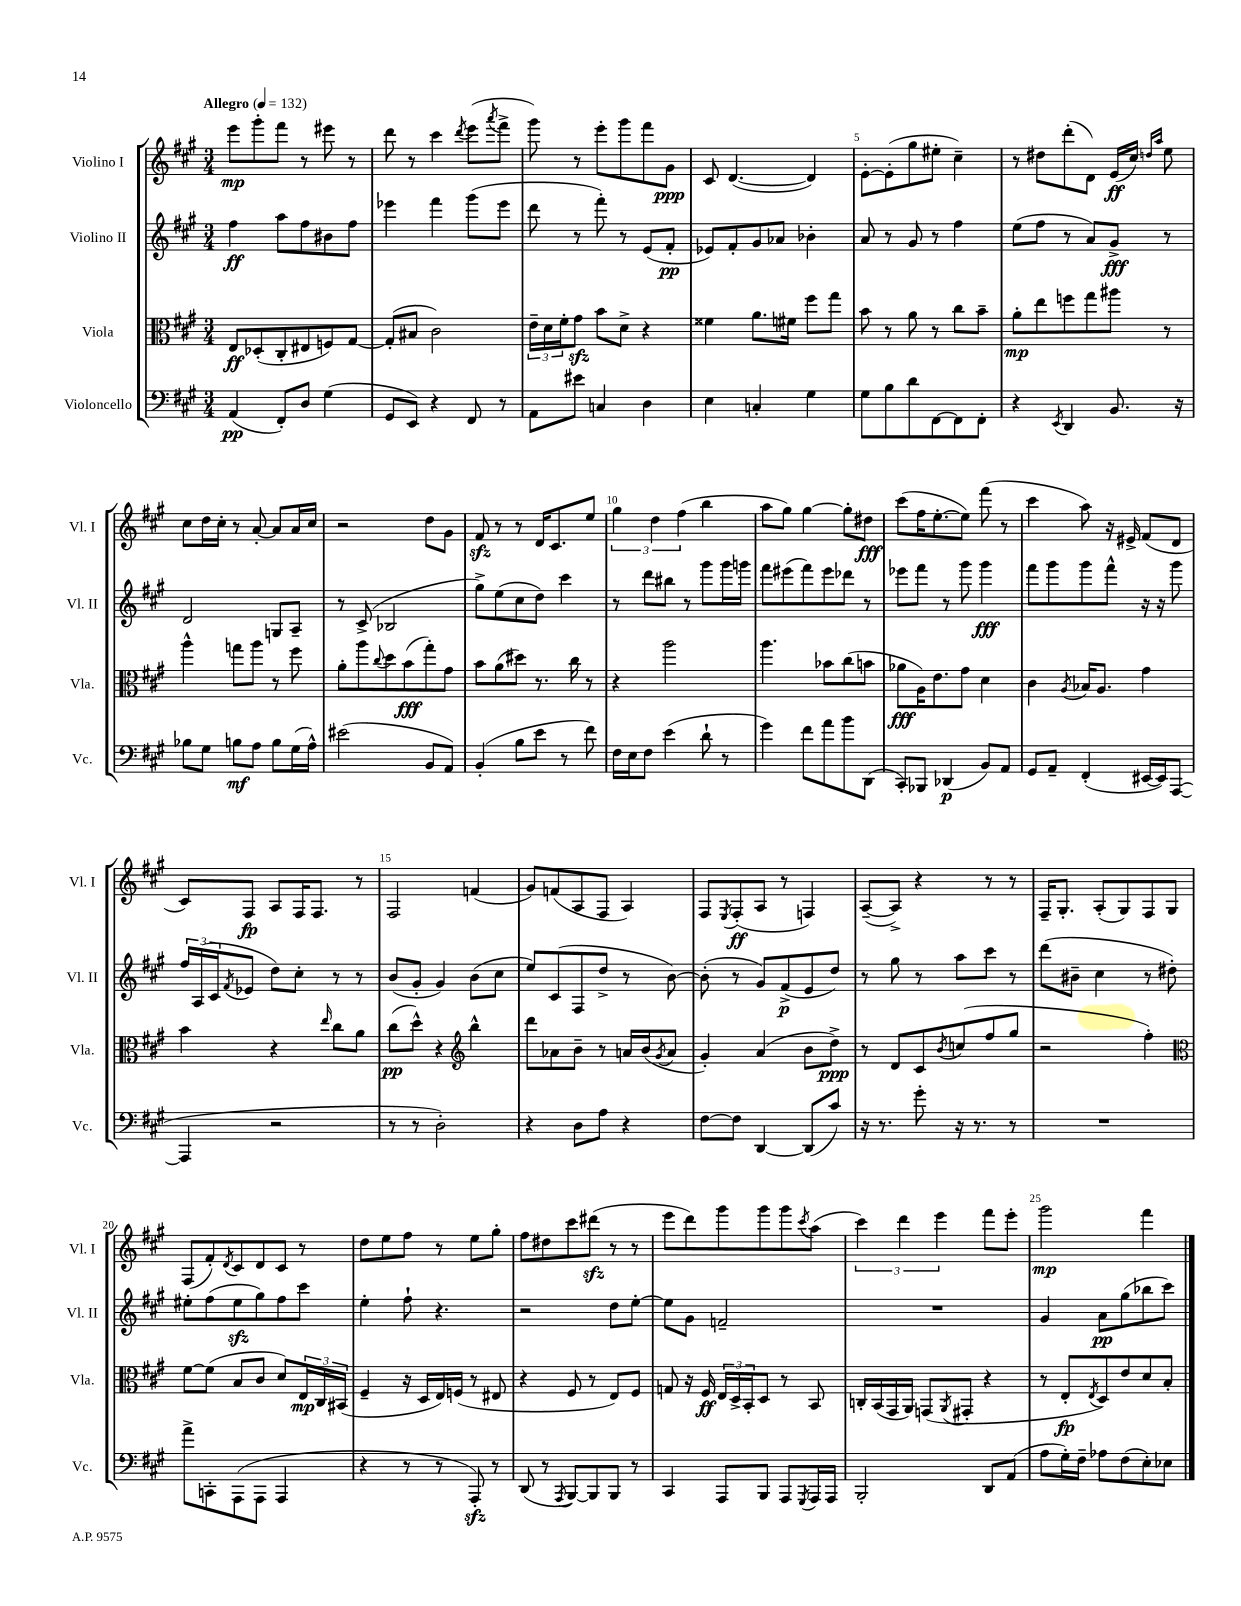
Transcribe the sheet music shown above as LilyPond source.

<<
\new StaffGroup <<
\new Staff = "s0" \with { instrumentName = "Violino I" shortInstrumentName = "Vl. I" } {
    \clef treble \key a \major \numericTimeSignature \time 3/4 \tempo "Allegro" 4 = 132
    e'''8\mp gis'''8-. fis'''8 r8 eis'''8 r8 |
    d'''8 r8 cis'''4 \acciaccatura { d'''8 } e'''8( \acciaccatura { a'''8 } fis'''8-> |
    gis'''8) r8 e'''8-. gis'''8 fis'''8 gis'8\ppp |
    cis'8 d'4.~( d'4) |
    e'8~-. e'8-.( gis''8 eis''8-. cis''4--) |
    r8 dis''8 d'''8-.( d'8) e'16\ff( cis''16) \grace { d''16 a''16 } e''8 |
    cis''8 d''16 cis''16-. r8 a'8~-. a'8 a'16 cis''16 |
    r2 d''8 gis'8 |
    fis'8\sfz r8 r8 d'16 cis'8. e''8 |
    \tuplet 3/2 { gis''4 d''4 fis''4( } b''4 |
    a''8 gis''8) gis''4~ gis''8-. dis''8\fff |
    cis'''8( fis''16 e''8.~-. e''8) fis'''8( r8 |
    cis'''4 a''8) r16 eis'16-> fis'8( d'8 |
    cis'8) fis8\fp a8 fis16 fis8. r8 |
    fis2 f'4( |
    gis'8) f'8( a8 fis8 a4) |
    fis8 \acciaccatura { e8 } fis8-.\ff( a8 r8 f4) |
    a8~--( a8->) r4 r8 r8 |
    fis16-- gis8.-. a8-.( gis8) fis8 gis8 |
    fis8( fis'8-.) \acciaccatura { d'8 } cis'8 d'8 cis'8 r8 |
    d''8 e''8 fis''8 r8 e''8 gis''8-. |
    fis''8 dis''8 cis'''8 dis'''8\sfz( r8 r8 |
    e'''8 d'''8) gis'''8 gis'''8 gis'''8 \acciaccatura { cis'''8 } a''8( |
    \tuplet 3/2 { cis'''4) d'''4 e'''4 } fis'''8 e'''8-. |
    gis'''2\mp fis'''4 \bar "|." |
}
\new Staff = "s1" \with { instrumentName = "Violino II" shortInstrumentName = "Vl. II" } {
    \clef treble \key a \major \numericTimeSignature \time 3/4
    fis''4\ff a''8 fis''8 bis'8 fis''8 |
    ees'''4 fis'''4 gis'''8( ees'''8 |
    d'''8 r8 fis'''8-.) r8 e'8( fis'8-.\pp |
    ees'8) fis'8-. gis'8 aes'8 bes'4-. |
    a'8 r8 gis'8 r8 fis''4 |
    e''8( fis''8 r8 a'8) gis'8->\fff r8 |
    d'2 g8 a8-- |
    r8 cis'8->( bes2 |
    gis''8->) e''8( cis''8 d''8) cis'''4 |
    r8 d'''8 bis''8 r8 gis'''8 gis'''16 g'''16 |
    fis'''8 eis'''8( fis'''8) eis'''8 des'''8 r8 |
    ees'''8 fis'''8 r8 gis'''8 gis'''4\fff |
    fis'''8 gis'''8 gis'''8 fis'''8-^ r16 r16 gis'''8 |
    \tuplet 3/2 { fis''16 a16( cis'16 } \acciaccatura { fis'8 } ees'8 d''8) cis''8-. r8 r8 |
    b'8( gis'8-. gis'4) b'8( cis''8 |
    e''8) cis'8( fis8 d''8-> r8 b'8~) |
    b'8-.( r8 gis'8) fis'8->\p( e'8 d''8) |
    r8 gis''8 r8 a''8 cis'''8 r8 |
    d'''8( bis'8-- cis''4 r8 dis''8-.) |
    eis''8-. fis''8( eis''8\sfz gis''8) fis''8 cis'''8 |
    e''4-. fis''8-! r4. |
    r2 d''8 e''8~-. |
    e''8 gis'8 f'2-- |
    R2. |
    gis'4 a'8\pp gis''8( bes''8 cis'''8) \bar "|." |
}
\new Staff = "s2" \with { instrumentName = "Viola" shortInstrumentName = "Vla." } {
    \clef alto \key a \major \numericTimeSignature \time 3/4
    e8\ff des8-.( cis8-. eis8 f8) gis8~ |
    gis8-.( bis8 cis'2) |
    \tuplet 3/2 { e'16-- d'16 fis'16-. } gis'8\sfz b'8 d'8-> r4 |
    fisis'4 a'8. fis'16 fis''8 gis''8 |
    b'8 r8 a'8 r8 cis''8 b'8-- |
    a'8-.\mp e''8 f''8 gis''8 ais''8 r8 |
    a''4-^ g''8 a''8 r8 fis''8 |
    a'8-. a''8 \appoggiatura { cis''8 } d''8 b'8\fff( gis''8-.) gis'8 |
    b'8 a'8( dis''8) r8. cis''16 r8 |
    r4 a''2 |
    a''4. bes'8 cis''8( b'8 |
    aes'8\fff a16) e'8. gis'8 d'4 |
    cis'4 \acciaccatura { a8 } bes16 a8. gis'4 |
    b'4 r4 \grace { e''16 } cis''8 a'8 |
    cis''8\pp( d''8-^) r4 \clef treble b''4-^ |
    d'''8 aes'8 b'8-- r8 a'16 b'16( \acciaccatura { gis'8 } a'8 |
    gis'4-.) a'4( b'8 d''8->\ppp) |
    r8 d'8 cis'8 \acciaccatura { b'8 } c''8( fis''8 gis''8 |
    r2 fis''4-.) |
    \clef alto fis'8~ fis'8( b8 cis'8 d'8) \tuplet 3/2 { e16\mp cis16 bis,16( } |
    fis4-- r16 d16 e16) f16( r8 eis8 |
    r4 fis8 r8 e8) fis8 |
    g8 r16 fis16\ff \tuplet 3/2 { e16 d16-> b,16-. } d8 r8 b,8 |
    c16-. b,16( gis,16 a,16) g,8( \acciaccatura { a,8 } gis,8-. r4 |
    r8 e8-.\fp \acciaccatura { e8 } d8) e'8 d'8 b8-. \bar "|." |
}
\new Staff = "s3" \with { instrumentName = "Violoncello" shortInstrumentName = "Vc." } {
    \clef bass \key a \major \numericTimeSignature \time 3/4
    a,4\pp( fis,8-.) d8 gis4( |
    gis,8 e,8) r4 fis,8 r8 |
    a,8 eis'8 c4 d4 |
    e4 c4-. gis4 |
    gis8 b8 d'8 fis,8~ fis,8 fis,8-. |
    r4 \acciaccatura { e,8 } d,4 b,8. r16 |
    bes8 gis8 b8\mf a8 b8 gis16( a16-^) |
    eis'2( b,8 a,8) |
    b,4-.( b8 e'8 r8 fis'8) |
    fis16 e16 fis8 e'4( d'8-! r8 |
    gis'4) fis'8 a'8 b'8 d,8( |
    cis,8-.) bes,,8 des,4\p( b,8) a,8 |
    gis,8 a,8-- fis,4-.( eis,16~ eis,16) a,,8~( |
    a,,4 r2 |
    r8 r8 d2-.) |
    r4 d8 a8 r4 |
    fis8~ fis8 d,4~ d,8( cis'8) |
    r16 r8. gis'8-. r16 r8. r8 |
    R2. |
    a'8-> c,8-. a,,8( a,,8 a,,4 |
    r4 r8 r8 a,,8-.\sfz) r8 |
    d,8( r8 \acciaccatura { a,,8 } b,,8~) b,,8 b,,8 r8 |
    cis,4 a,,8 b,,8 a,,8 \acciaccatura { gis,,8 } a,,16 a,,16 |
    b,,2-. d,8 a,8( |
    a8 gis16-.) fis16-- aes8 fis8( e8-.) ees8 \bar "|." |
}
>>
>>
\layout { \context { \Score \override BarNumber.break-visibility = ##(#f #t #t) barNumberVisibility = #(every-nth-bar-number-visible 5) } }
